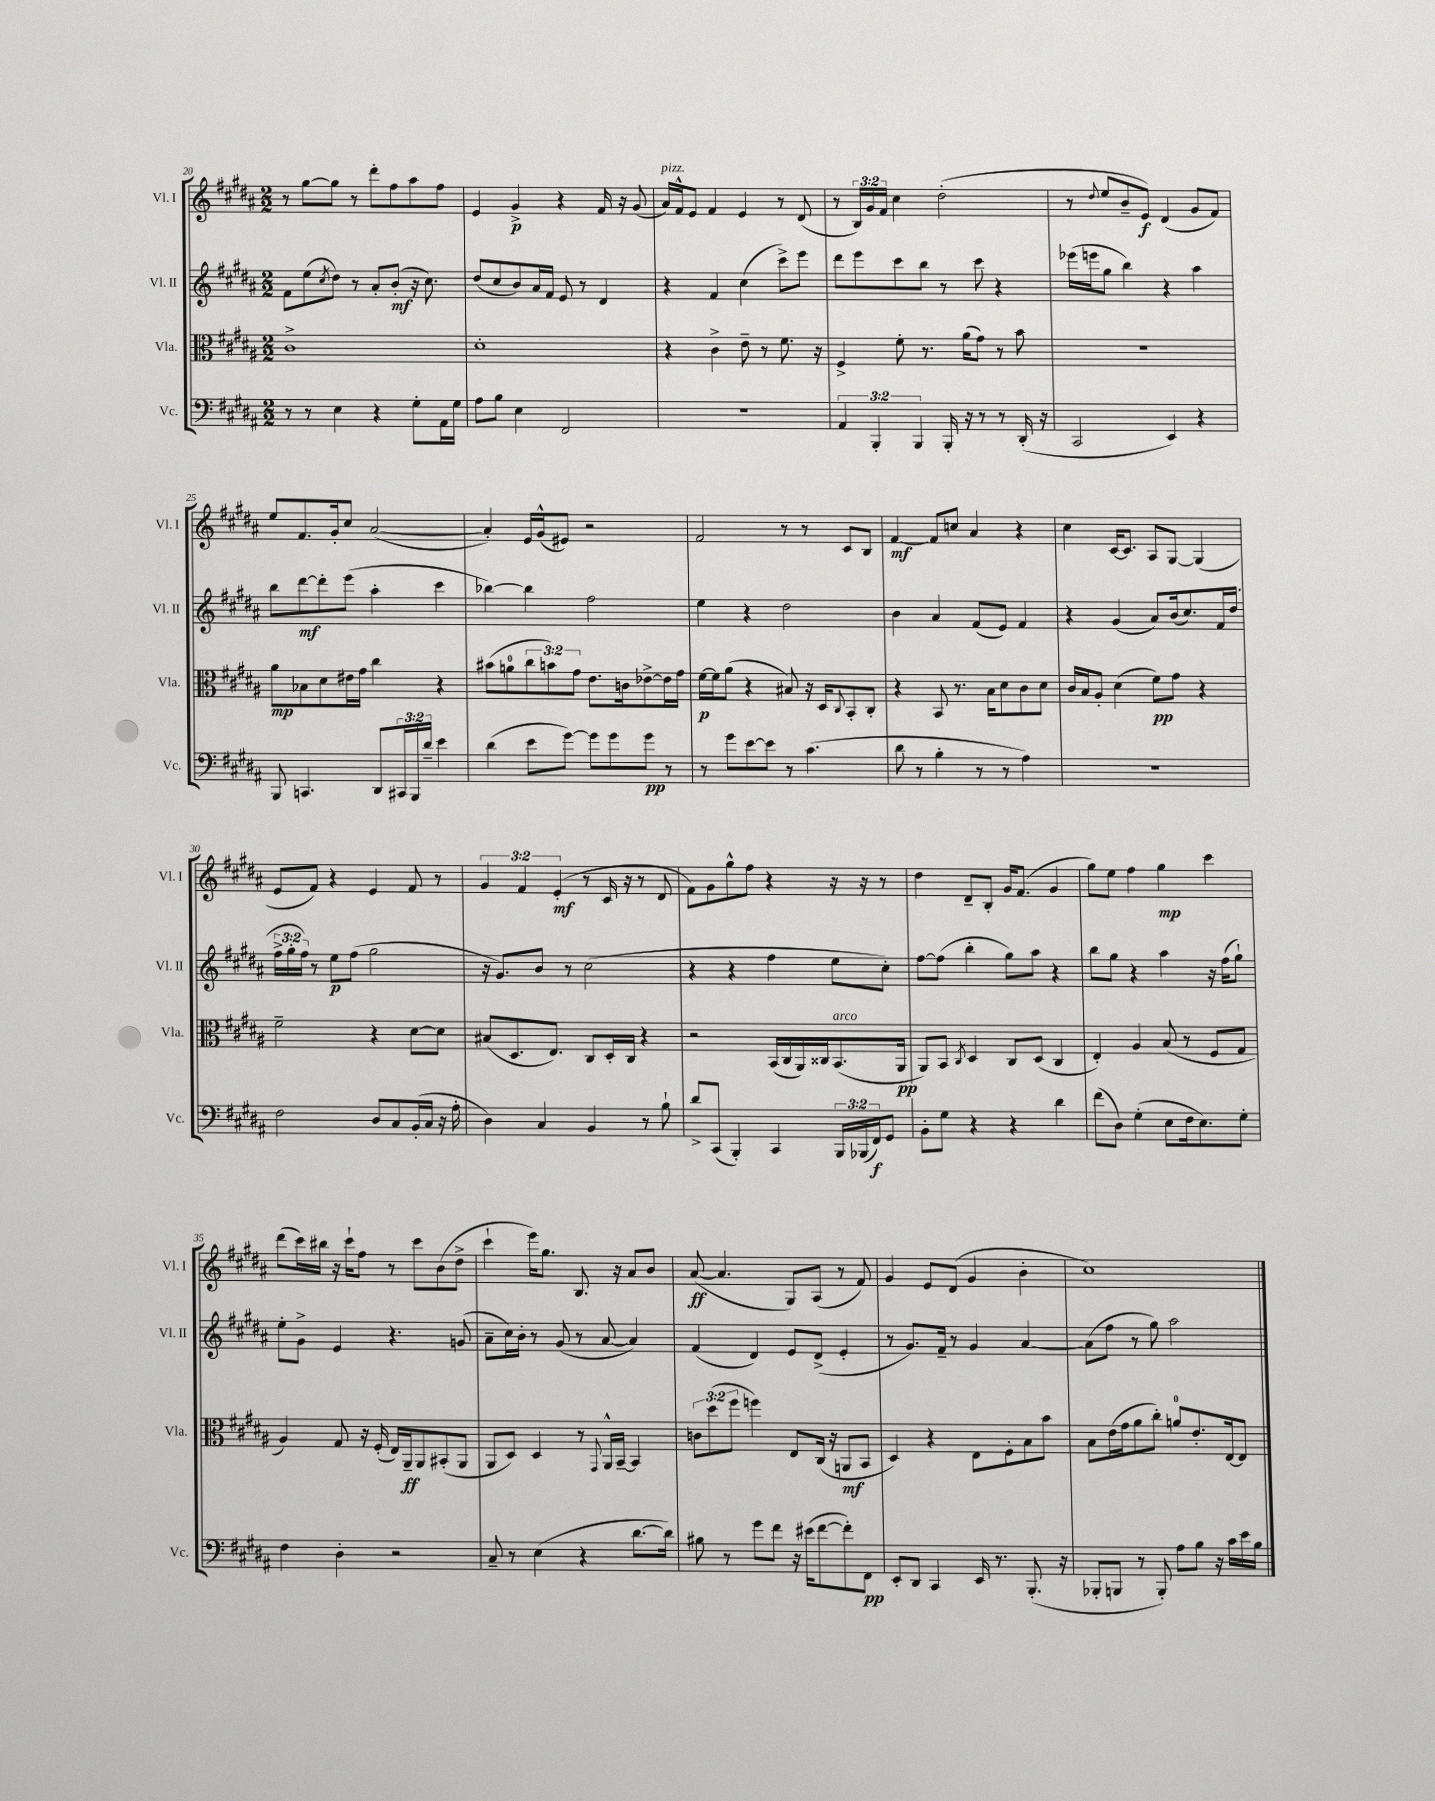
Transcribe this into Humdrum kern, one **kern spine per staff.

**kern	**dynam	**kern	**dynam	**kern	**dynam	**kern	**dynam
*part4	*part4	*part3	*part3	*part2	*part2	*part1	*part1
*staff4	*staff4	*staff3	*staff3	*staff2	*staff2	*staff1	*staff1
*I"Vc.	*	*I"Vla.	*	*I"Vl. II	*	*I"Vl. I	*
*I'Vc.	*	*I'Vla.	*	*I'Vl. II	*	*I'Vl. I	*
*clefF4	*	*clefC3	*	*clefG2	*	*clefG2	*
*k[f#c#g#d#a#]	*	*k[f#c#g#d#a#]	*	*k[f#c#g#d#a#]	*	*k[f#c#g#d#a#]	*
*M2/2	*	*M2/2	*	*M2/2	*	*M2/2	*
=20	=20	=20	=20	=20	=20	=20	=20
8r	.	1c#^	.	8f#\L	.	8r	.
8r	.	.	.	(8ee\	.	[8gg#\L	.
.	.	.	.	8qcc#/	.	.	.
4E\	.	.	.	8dd#\J)	.	8gg#\J]	.
.	.	.	.	8r	.	8r	.
4r	.	.	.	8a#'/L	.	8ddd#'\L	.
.	.	.	.	(8b'/J	mf	8ff#\	.
8G#'\L	.	.	.	16r	.	8aa#\	.
.	.	.	.	8.cc#\)	.	.	.
16AA#\L	.	.	.	.	.	8ff#\J	.
16G#\JJ	.	.	.	.	.	.	.
=21	=21	=21	=21	=21	=21	=21	=21
8A#\L	.	1d#'	.	(8dd#/L	.	4e/	.
8B\J	.	.	.	8cc#/	.	.	.
4E\	.	.	.	8b/)	.	4g#^/	p
.	.	.	.	16a#/L	.	.	.
.	.	.	.	16f#/JJ	.	.	.
2FF#/	.	.	.	8e/	.	4r	.
.	.	.	.	8r	.	.	.
.	.	.	.	4d#/	.	16f#/	.
.	.	.	.	.	.	16r	.
.	.	.	.	.	.	(8g#/	.
=22	=22	=22	=22	=22	=22	=22	=22
!	!	!	!	!	!	!LO:TX:a:i:t=pizz.	!
1r	.	4r	.	4r	.	16a#/LL)	.
.	.	.	.	.	.	16f#^^/J	.
.	.	.	.	.	.	8e/J	.
.	.	4c#^\	.	4f#/	.	4f#/	.
.	.	8e~\	.	(4cc#\	.	4e/	.
.	.	8r	.	.	.	.	.
.	.	8.f#\	.	8ccc#^\L)	.	8r	.
.	.	.	.	8eee\J	.	(8d#/	.
.	.	16r	.	.	.	.	.
=23	=23	=23	=23	=23	=23	=23	=23
6AA#/	.	4F#^/	.	8ddd#\L	.	8r	.
.	.	.	.	8eee\	.	24B/LL)	.
6BBB'/	.	.	.	.	.	24g#/	.
.	.	.	.	.	.	24f#/JJ	.
.	.	8f#'\	.	8ccc#\	.	4cc#\	.
6BBB/	.	.	.	.	.	.	.
.	.	8.r	.	8bb\J	.	.	.
16BBB'/	.	.	.	8r	.	(2dd#'\	.
16r	.	(16a#\KL	.	.	.	.	.
8r	.	8g#\J)	.	8ccc#\	.	.	.
8r	.	8r	.	4r	.	.	.
(16DD#'/	.	8b\	.	.	.	.	.
16r	.	.	.	.	.	.	.
=24	=24	=24	=24	=24	=24	=24	=24
2CC#/	.	1r	.	(16eee-X\LL	.	8r	.
.	.	.	.	16eeen\J	.	.	.
.	.	.	.	.	.	8qqdd#/	.
.	.	.	.	8gg#\J	.	8ee/L	.
.	.	.	.	4bb\)	.	8b~/	.
.	.	.	.	.	.	8e/J)	f
4EE/)	.	.	.	4r	.	(4d#/	.
4r	.	.	.	4aa#\	.	8g#/L	.
.	.	.	.	.	.	8f#/J)	.
!!LO:LB:g=z
=25	=25	=25	=25	=25	=25	=25	=25
8BBB/	.	8a#\L	mp	8bb\L	.	8ee/L	.
4.CCn/	.	8B-X\	.	[8ddd#\	mf	8.f#/	.
.	.	8d#\	.	8ddd#'\]	.	.	.
.	.	.	.	.	.	16g#'/k	.
.	.	16e#X\L	.	(8eee\J	.	8cc#/J	.
.	.	16g#\JJ	.	.	.	.	.
8DD#/L	.	4cc#\	.	4aa#'\	.	([2a#/	.
24CC#X/L	.	.	.	.	.	.	.
24BBB/	.	.	.	.	.	.	.
24d#~/JJ	.	.	.	.	.	.	.
4e\	.	4r	.	4ccc#\	.	.	.
=26	=26	=26	=26	=26	=26	=26	=26
(4d#\	.	(8b#X\L	.	[4bb-X\)	.	4a#'/])	.
.	.	8an\	.	.	.	.	.
8e\L	.	12cc#\	.	4bb-\]	.	16e/LL	.
.	.	.	.	.	.	(16g#^^/J	.
.	.	12bn\)	.	.	.	.	.
[8g#\J)	.	.	.	.	.	8e#X/J)	.
.	.	12g#\J	.	.	.	.	.
8g#\L]	.	8.e\L	.	2ff#\	.	2r	.
8g#\	.	.	.	.	.	.	.
.	.	16cn\k	.	.	.	.	.
8g#\J	pp	[8e-X^\	.	.	.	.	.
8r	.	16e-\L]	.	.	.	.	.
.	.	16g#\JJ	.	.	.	.	.
=27	=27	=27	=27	=27	=27	=27	=27
8r	.	[16f#\LL	p	4ee\	.	2f#/	.
.	.	16f#\J]	.	.	.	.	.
8g#\L	.	(8a#\J	.	.	.	.	.
[8e\	.	4r	.	4r	.	.	.
8e\J]	.	.	.	.	.	.	.
8r	.	8B#X/)	.	2dd#\	.	8r	.
(4.c#\	.	16r	.	.	.	8r	.
.	.	16D#/KL	.	.	.	.	.
.	.	8qqC#/	.	.	.	.	.
.	.	8BB'/	.	.	.	8c#/L	.
.	.	8C#'/J	.	.	.	8B/J	.
=28	=28	=28	=28	=28	=28	=28	=28
8d#\	.	4r	.	4b\	.	[4f#/	mf
8r	.	.	.	.	.	.	.
4B'\	.	8BB/	.	4a#/	.	8f#/L]	.
.	.	8.r	.	.	.	8ccn/J	.
8r	.	.	.	(8f#/L	.	4a#/	.
.	.	16B\KL	.	.	.	.	.
8r	.	8d#\	.	8e/J)	.	.	.
4A#\)	.	8c#\	.	4f#/	.	4r	.
.	.	8d#\J	.	.	.	.	.
=29	=29	=29	=29	=29	=29	=29	=29
1r	.	16c#/LL	.	4r	.	4cc#\	.
.	.	16B/J	.	.	.	.	.
.	.	8A#'/J	.	.	.	.	.
.	.	(4d#\	.	(4g#/	.	[16c#/KL	.
.	.	.	.	.	.	8.c#/J]	.
.	.	8f#\L)	pp	8a#/L)	.	8A#/L	.
.	.	8g#\J	.	(16b/k	.	[8G#/J	.
.	.	.	.	8.cc#/)	.	.	.
.	.	4r	.	.	.	(4G#/]	.
.	.	.	.	16f#/L	.	.	.
.	.	.	.	(16dd#/JJ	.	.	.
!!LO:LB:g=z
=30	=30	=30	=30	=30	=30	=30	=30
2F#\	.	2f#~\	.	24ff#^\LL	.	8e/L	.
.	.	.	.	24gg#'\	.	.	.
.	.	.	.	24ff#\JJ)	.	.	.
.	.	.	.	8r	.	8f#/J)	.
.	.	.	.	8ee\L	p	4r	.
.	.	.	.	(8ff#\J	.	.	.
8D#/L	.	4r	.	2gg#\	.	4e/	.
8C#/	.	.	.	.	.	.	.
(16BB'/L	.	[8d#\L	.	.	.	8f#/	.
16C#/JJ	.	.	.	.	.	.	.
16r	.	8d#\J]	.	.	.	8r	.
16A#'\	.	.	.	.	.	.	.
=31	=31	=31	=31	=31	=31	=31	=31
4D#\)	.	(8B#X/L	.	16r	.	6g#/	.
.	.	.	.	8.g#/L)	.	.	.
.	.	8.D#/	.	.	.	.	.
.	.	.	.	.	.	6f#/	.
4C#/	.	.	.	8b/J	.	.	.
.	.	8.E/J)	.	.	.	.	.
.	.	.	.	.	.	(6e'/	mf
.	.	.	.	8r	.	.	.
4BB/	.	8C#/L	.	(2cc#\	.	8r	.
.	.	16D#'/L	.	.	.	16c#/	.
.	.	16C#/JJ	.	.	.	16r	.
8r	.	4r	.	.	.	8r	.
8B`\	.	.	.	.	.	8d#/	.
=32	=32	=32	=32	=32	=32	=32	=32
8d#^/L	.	2r	.	4r	.	8f#\L)	.
(8CC#/J	.	.	.	.	.	8g#\	.
4BBB'/)	.	.	.	4r	.	8gg#^^\	.
.	.	.	.	.	.	8ff#\J	.
4CC#/	.	(16BB/LL	.	4ff#\	.	4r	.
.	.	16C#/	.	.	.	.	.
.	.	16AA#/)	.	.	.	.	.
.	.	16C##X/J	.	.	.	.	.
!	!	!LO:TX:a:i:t=arco	!	!	!	!	!
24BBB/LL	.	(8.BB/	.	8ee\L	.	16r	.
(24BBB-X/	.	.	.	.	.	.	.
.	.	.	.	.	.	16r	.
24FF#/J)	f	.	.	.	.	.	.
8GG#/J	.	.	.	8cc#'\J)	.	8r	.
.	.	16AA#/Jk	pp	.	.	.	.
=33	=33	=33	=33	=33	=33	=33	=33
8BB'\L	.	8AA#/L)	.	[8ff#\L	.	4dd#\	.
8G#\J	.	8BB/J	.	(8ff#\J]	.	.	.
.	.	8qC#/	.	.	.	.	.
4r	.	4D#/	.	4bb'\	.	8d#~/L	.
.	.	.	.	.	.	8B'/J	.
4r	.	8C#/L	.	8gg#\L)	.	16g#/KL	.
.	.	.	.	.	.	(8.f#/J	.
.	.	(8D#/J	.	8aa#\J	.	.	.
4d#\	.	4C#/	.	4r	.	4g#/	.
=34	=34	=34	=34	=34	=34	=34	=34
(8f#\L	.	4E'/)	.	8bb\L	.	8gg#\L)	.
8D#\J)	.	.	.	8gg#\J	.	8ee\J	.
(4G#'\	.	4A#/	.	4r	.	4ff#\	.
8E\L	.	(8B/	.	4aa#\	.	4gg#\	mp
16F#\k	.	8r	.	.	.	.	.
8.E\)	.	.	.	.	.	.	.
.	.	8F#/L	.	16r	.	4ccc#\	.
.	.	.	.	(16ff#\KL	.	.	.
8G#'\J	.	8G#/J	.	8gg#`\J)	.	.	.
!!LO:LB:g=z
=35	=35	=35	=35	=35	=35	=35	=35
4F#\	.	4A#/)	.	8ee'\L	.	(8ddd#\L	.
.	.	.	.	8g#^\J	.	16ccc#\L)	.
.	.	.	.	.	.	16bb#X\JJ	.
4D#'\	.	8G#/	.	4e/	.	16r	.
.	.	.	.	.	.	16ccc#`\KL	.
.	.	16r	.	.	.	8ff#\J	.
.	.	(16F#'/	.	.	.	.	.
2r	.	16E/LL)	.	4.r	.	8r	.
.	.	16AA#~/J	ff	.	.	.	.
.	.	8AA#/	.	.	.	8ccc#\L	.
.	.	(8BB#X'/	.	.	.	(8b\	.
.	.	8AA#/J	.	(8gn/	.	8dd#^\J	.
=36	=36	=36	=36	=36	=36	=36	=36
8C#~/	.	8AA#/L	.	8a#~\L	.	4ccc#`\	.
8r	.	8D#/J)	.	16cc#\L)	.	.	.
.	.	.	.	16b'\JJ	.	.	.
(4E\	.	4D#/	.	8r	.	16eee\KL)	.
.	.	.	.	.	.	8.gg#\J	.
.	.	.	.	(8g#/	.	.	.
4r	.	8r	.	8r	.	8.B/	.
.	.	8qqGG#/	.	.	.	.	.
.	.	16AA#^^/LL	.	[8a#/	.	.	.
.	.	[16BB~/JJ	.	.	.	16r	.
[8.d#\L	.	4BB/]	.	4a#/])	.	8a#/L	.
.	.	.	.	.	.	8b/J	.
16d#\Jk])	.	.	.	.	.	.	.
=37	=37	=37	=37	=37	=37	=37	=37
8B#X\	.	12cn\L	.	(4f#/	.	([8a#/	ff
.	.	(12dd#\	.	.	.	.	.
8r	.	.	.	.	.	4.a#/]	.
.	.	12ff#\J	.	.	.	.	.
8g#\L	.	4ffn\)	.	4d#/)	.	.	.
8f#\J	.	.	.	.	.	.	.
16r	.	8E/L	.	8e/L	.	8G#/L)	.
(16e#X\KL	.	.	.	.	.	.	.
[8f#\	.	(16C#/Jk	.	(8d#^/J	.	(8A#/J	.
.	.	16r	.	.	.	.	.
8f#'\])	.	8AAn/L	mf	4e'/	.	8r	.
8FF#\J	pp	8BB/J	.	.	.	8f#/)	.
=38	=38	=38	=38	=38	=38	=38	=38
8EE'/L	.	4D#/)	.	8r	.	4g#/	.
8DD#/J	.	.	.	8.g#/L)	.	.	.
4CC#/	.	4r	.	.	.	8e/L	.
.	.	.	.	16f#~/Jk	.	.	.
.	.	.	.	8r	.	(8d#/J	.
16EE/	.	8E\L	.	4g#/	.	4g#/	.
8.r	.	.	.	.	.	.	.
.	.	8F#'\	.	.	.	.	.
(8.BBB'/	.	8B\	.	[4a#/	.	4b'\	.
.	.	8b\J	.	.	.	.	.
16r	.	.	.	.	.	.	.
=39	=39	=39	=39	=39	=39	=39	=39
8BBB-X'/L	.	8B\L	.	(8a#\L]	.	1cc#)	.
8BBBn/J	.	(16e\L	.	8ff#\J	.	.	.
.	.	16g#\J	.	.	.	.	.
8r	.	8a#\	.	8r	.	.	.
8BBB'/)	.	8cc#'\J)	.	8gg#\)	.	.	.
8A#\L	.	8an/L	.	2aa#\	.	.	.
8B\J	.	8.e'/	.	.	.	.	.
16r	.	.	.	.	.	.	.
16c#\LL	.	[16E/k	.	.	.	.	.
16e\	.	8E/J]	.	.	.	.	.
16B\JJ	.	.	.	.	.	.	.
==	==	==	==	==	==	==	==
*-	*-	*-	*-	*-	*-	*-	*-
